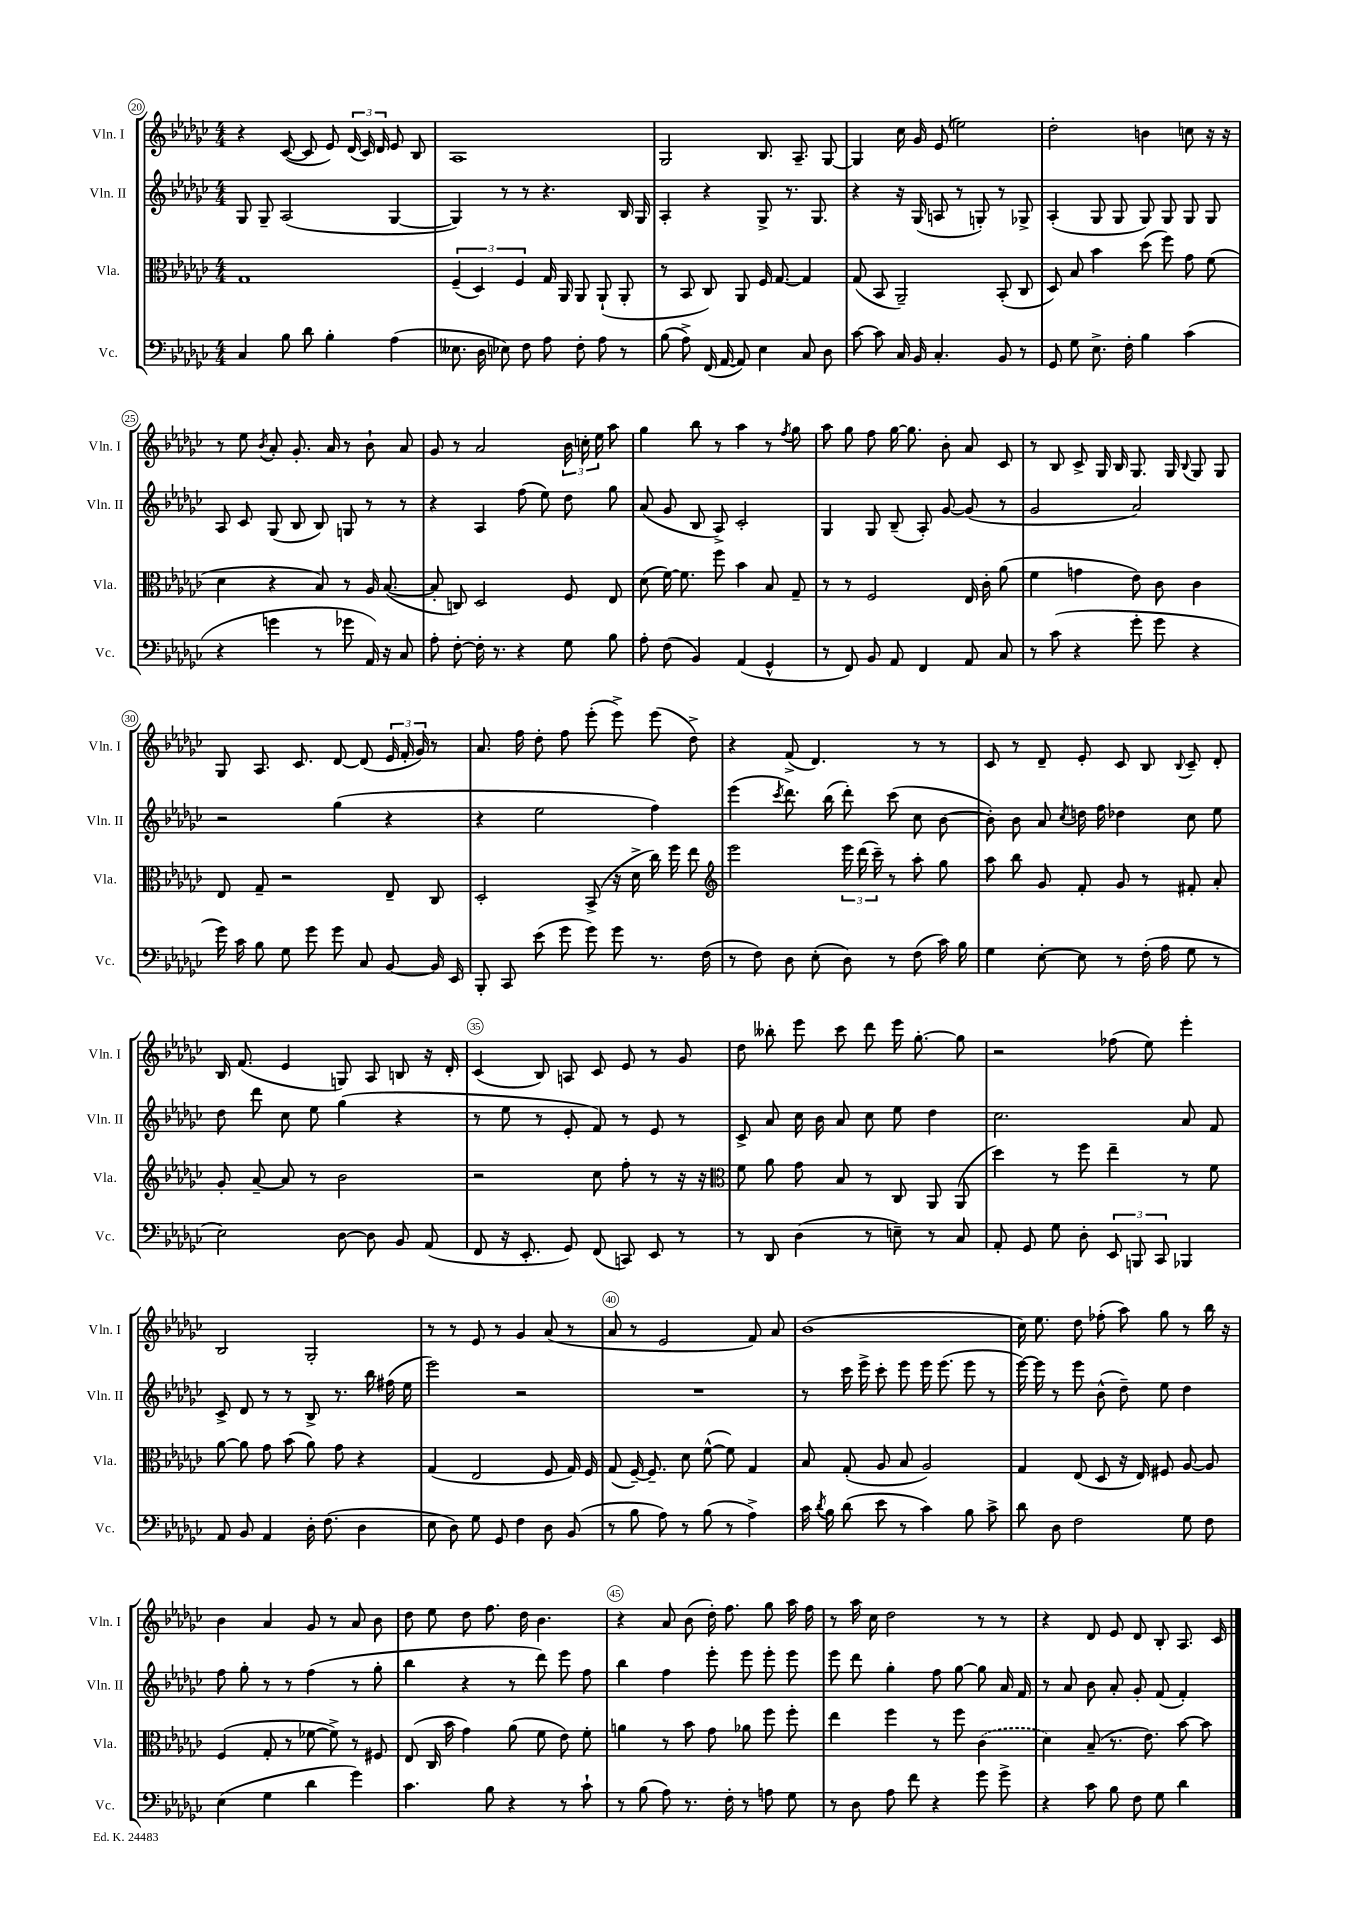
<<
\new StaffGroup <<
\new Staff = "s0" \with { instrumentName = "Vln. I" shortInstrumentName = "Vln. I" } {
    \clef treble \key ges \major \numericTimeSignature \time 4/4
    \autoBeamOff r4 ces'8~( ces'8 ees'8) \tuplet 3/2 { des'16( ces'16) des'16 } ees'8 bes8 |
    aes1 |
    ges2 bes8. aes8.-- ges8~ |
    ges4 ces''16 ges'16 ees'8( e''2) |
    des''2-. b'4 c''8 r16 r16 |
    r8 ees''8 \acciaccatura { bes'8 } aes'8-. ges'8.-. aes'16 r8 bes'8-! aes'8 |
    ges'8 r8 aes'2 \tuplet 3/2 { bes'16 c''16-. ees''16 } aes''8 |
    ges''4 bes''8 r8 aes''4 r8 \acciaccatura { f''8 } ges''8 |
    aes''8 ges''8 f''8 ges''16~ ges''8. bes'8-. aes'8 ces'8 |
    r8 bes8 ces'8-> ges16 bes16 ges8. ges16 \appoggiatura { bes8 } ges8 ges8 |
    ges8 aes8. ces'8. des'8~ des'8( \tuplet 3/2 { ees'16 f'16-. ges'16) } r8 |
    aes'8. f''16 des''8-. f''8 ees'''8-.( ees'''8->) ees'''8( des''8->) |
    r4 f'8->( des'4.) r8 r8 |
    ces'8 r8 des'8-- ees'8-. ces'8 bes8 \appoggiatura { bes8 } ces'8-- des'8-. |
    bes16 f'8.( ees'4 g8) aes8 b8 r16 des'16-. |
    ces'4( bes8) a8 ces'8 ees'8 r8 ges'8 |
    des''8 beses''8-. ees'''8 ces'''8 des'''8 ees'''16 ges''8.~-. ges''8 |
    r2 fes''8( ees''8) ees'''4-. |
    bes2 ges2-. |
    r8 r8 ees'8 r8 ges'4 aes'8( r8 |
    aes'8 r8 ees'2 f'8) aes'8 |
    bes'1( |
    ces''16) ees''8. des''8 fes''8-.( aes''8) ges''8 r8 bes''16 r16 |
    bes'4 aes'4 ges'8 r8 aes'8 bes'8 |
    des''8 ees''8 des''8 f''8. des''16 bes'4. |
    r4 aes'8 bes'8( des''16-.) f''8. ges''8 aes''16 f''16 |
    r8 aes''16 ces''16 des''2 r8 r8 |
    r4 des'8 ees'8 des'8 bes8-. aes8. ces'16 \bar "|." |
}
\new Staff = "s1" \with { instrumentName = "Vln. II" shortInstrumentName = "Vln. II" } {
    \clef treble \key ges \major \numericTimeSignature \time 4/4
    \autoBeamOff ges8 ges8-- aes2( ges4~ |
    ges4) r8 r8 r4. bes16 ges16 |
    aes4-. r4 ges8-> r8. ges8. |
    r4 r16 ges16( a8 r8 g8-.) r8 ges8-> |
    aes4-.( ges8 ges8 ges8) ges8 ges8 ges8 |
    aes8 ces'8 ges8( bes8 bes8) g8 r8 r8 |
    r4 aes4 f''8( ees''8) des''8 ges''8 |
    aes'8( ges'8 bes8 aes8->) ces'2-. |
    ges4 ges8 bes8--( aes8-.) ges'8~ ges'8( r8 |
    ges'2 aes'2) |
    r2 ges''4( r4 |
    r4 ees''2 f''4) |
    ees'''4( \acciaccatura { ces'''8 } des'''8.) bes''16( des'''8-.) ces'''8( ces''8 bes'8~ |
    bes'8-.) bes'8 aes'8 \acciaccatura { ces''8 } d''16 f''16 des''4 ces''8 ees''8 |
    des''8 des'''8 ces''8 ees''8 ges''4( r4 |
    r8 ees''8 r8 ees'8-. f'8) r8 ees'8 r8 |
    ces'8-> aes'8 ces''16 bes'16 aes'8 ces''8 ees''8 des''4 |
    ces''2. aes'8 f'8 |
    ces'8-> des'8 r8 r8 bes8-> r8. bes''16 fis''16( ees''16 |
    ees'''2) r2 |
    R1 |
    r8 ces'''16 ees'''16-> ces'''8-. ees'''8 ees'''16 ees'''8.( ees'''8 r8 |
    ees'''16~) ees'''16 r8 ees'''8 bes'8-^( des''8--) ees''8 des''4 |
    f''8 ges''8-. r8 r8 f''4( r8 ges''8-. |
    bes''4 r4 r8 des'''8) ees'''8 f''8 |
    bes''4 f''4 ees'''8-. ees'''8 ees'''8-. ees'''8 |
    ees'''8 des'''8 ges''4-. f''8 ges''8~ ges''8 aes'16 f'16 |
    r8 aes'8 bes'8 aes'8-. ges'8-. f'8( f'4-.) \bar "|." |
}
\new Staff = "s2" \with { instrumentName = "Vla." shortInstrumentName = "Vla." } {
    \clef alto \key ges \major \numericTimeSignature \time 4/4
    \autoBeamOff ges1 |
    \tuplet 3/2 { f4--( des4) f4 } ges16 aes,16 aes,8 aes,8-!( aes,8-. |
    r8 bes,8 ces8) aes,8 f16 ges8.~ ges4 |
    ges8( bes,8 aes,2--) bes,8-.( ces8 |
    des8) bes8 bes'4 des''8( f''8) ges'8 f'8( |
    des'4 r4 bes8) r8 aes16 bes8.~( |
    bes8-. c8) des2 f8 ees8 |
    des'8( f'16~) f'8. f''8 bes'4 bes8 ges8-- |
    r8 r8 f2 ees16 ces'16-. aes'8( |
    f'4 g'4 ees'8) ces'8 ces'4 |
    ees8 ges8-- r2 ees8-- ces8 |
    des2-. bes,8->( r16 des'16-> ces''16) f''16 ees''8 |
    \clef treble ees'''2 \tuplet 3/2 { ees'''16 des'''16( ces'''16--) } r8 aes''8-. ges''8 |
    aes''8 bes''8 ges'8 f'8-. ges'8 r8 fis'8-. aes'8-. |
    ges'8-. aes'8~-- aes'8 r8 bes'2 |
    r2 ces''8 f''8-. r8 r16 r16 |
    \clef alto f'8 aes'8 ges'8 bes8 r8 ces8 aes,8 aes,8( |
    des''4) r8 f''8 ees''4-- r8 f'8 |
    aes'8~ aes'8 ges'8 bes'8( aes'8) ges'8 r4 |
    ges4( ees2 f8 ges16) f16 |
    ges8( f16~--) f8.-- des'8 f'8~-^( f'8) ges4 |
    bes8 ges8-.( aes8 bes8 aes2) |
    ges4 ees8( des8 r16 ees16) fis8 aes8~ aes8 |
    f4( ges8-. r8 fes'8~ fes'8->) r8 fis8 |
    ees8( ces16 bes'16 ges'4) aes'8( f'8 ees'8) f'8-. |
    a'4 r8 bes'8 ges'8 aes'8 f''8 f''8-. |
    ees''4 f''4 r8 f''8 \once \slurDashed ces'4( |
    des'4) bes8--( r8. ees'8.) bes'8~ bes'8 \bar "|." |
}
\new Staff = "s3" \with { instrumentName = "Vc." shortInstrumentName = "Vc." } {
    \clef bass \key ges \major \numericTimeSignature \time 4/4
    \autoBeamOff ces4 bes8 des'8 bes4-. aes4( |
    eeses8. des16 ees8) f8 aes8 f8-. aes8 r8 |
    bes8( aes8->) f,16( aes,16~ aes,8) ees4 ces8 des8 |
    ces'8~ ces'8 ces16 bes,16 ces4.-. bes,8 r8 |
    ges,8 ges8 ees8.-> f16-. bes4 ces'4( |
    r4 g'4 r8 ges'8 aes,16) r16 ces8 |
    aes8-. f8~-. f16-. r8. r4 ges8 bes8 |
    aes8-. f8( bes,4) aes,4( ges,4-^ |
    r8 f,8) bes,8 aes,8 f,4 aes,8 ces8 |
    r8 ces'8( r4 ges'8-. ges'8 r4 |
    ges'16) ces'16 bes8 ges8 ges'8 ges'8 ces8 bes,8~ bes,16 ees,16 |
    bes,,8-. ces,8 ees'8( ges'8 ges'8) ges'8 r8. f16( |
    r8 f8) des8 ees8-.( des8) r8 f8( ces'16) bes16 |
    ges4 ees8~-. ees8 r8 f16-.( aes16 ges8 r8 |
    ees2) des8~ des8 bes,8 aes,8( |
    f,8 r16 ees,8.-. ges,8) f,8( c,8) ees,8 r8 |
    r8 des,8 des4( r8 e8--) r8 ces8 |
    aes,8-. ges,8 ges8 des8-. \tuplet 3/2 { ees,8 b,,8 ces,8 } bes,,4 |
    aes,8 bes,8 aes,4 des16-. f8.( des4 |
    ees8 des8) ges8 ges,8 f4 des8 bes,8( |
    r8 bes8 aes8) r8 bes8( r8 aes4->) |
    ces'16 \acciaccatura { des'8 } bes16 des'8( ees'8 r8 ces'4) bes8 ces'8-> |
    des'8 des8 f2 ges8 f8 |
    ees4( ges4 des'4 ges'4) |
    ces'4. bes8 r4 r8 ces'8-! |
    r8 bes8( aes8) r8. f16-. r8 a8 ges8 |
    r8 des8 aes8 f'8 r4 ges'8 ges'8-> |
    r4 ces'8 bes8 f8 ges8 des'4 \bar "|." |
}
>>
>>
\layout { \context { \Score currentBarNumber = #20 \override BarNumber.break-visibility = ##(#f #t #t) barNumberVisibility = #(every-nth-bar-number-visible 5) \override BarNumber.stencil = #(make-stencil-circler 0.1 0.3 ly:text-interface::print) } }
